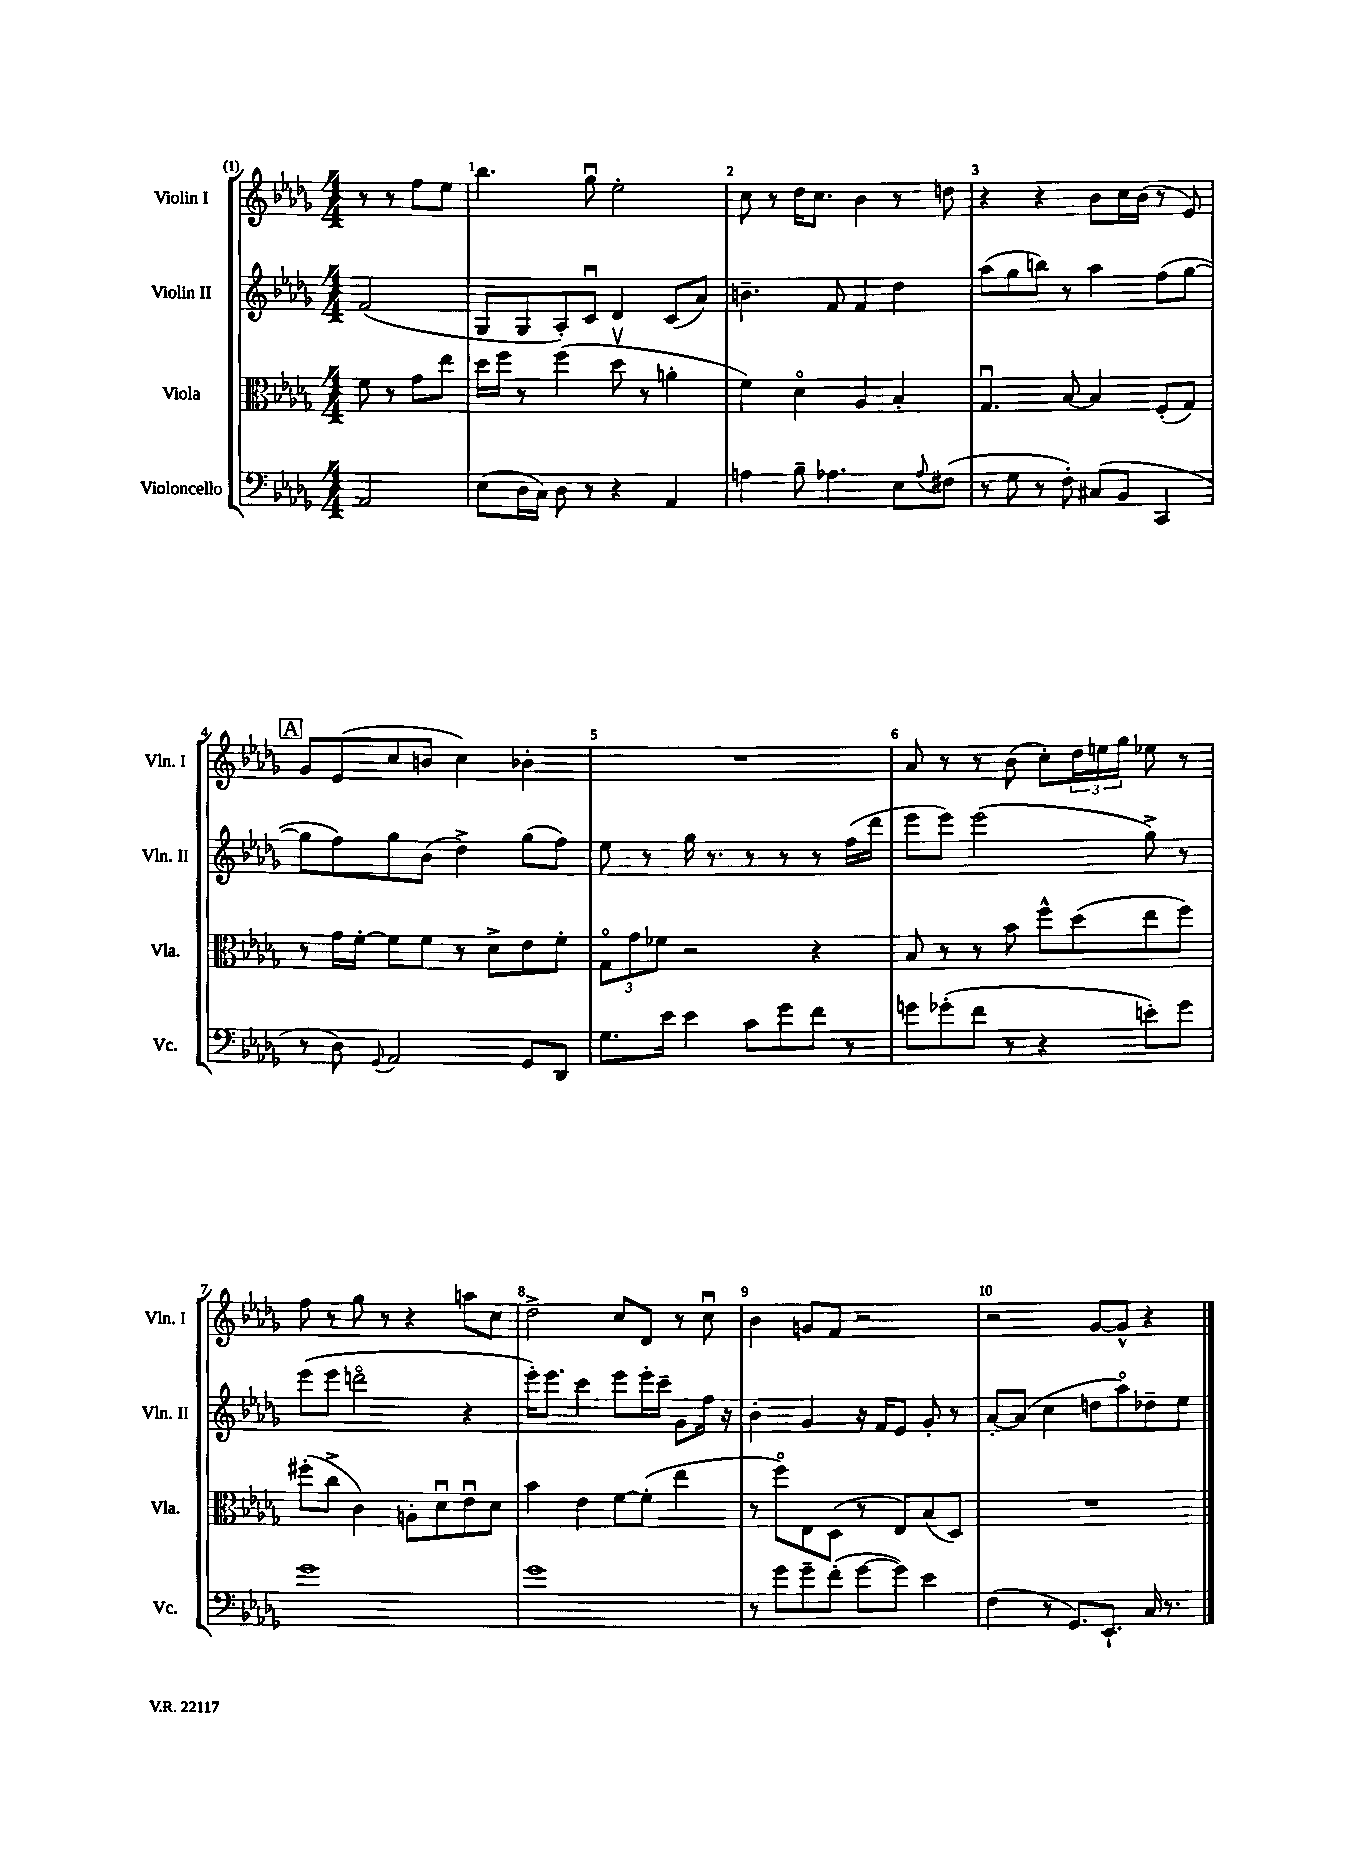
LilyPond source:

<<
\new StaffGroup <<
\new Staff = "s0" \with { instrumentName = "Violin I" shortInstrumentName = "Vln. I" } {
    \clef treble \key des \major \numericTimeSignature \time 4/4 \partial 2
    r8 r8 f''8 ees''8 |
    bes''4. ges''8\downbow ees''2-. |
    c''8 r8 des''16 c''8. bes'4 r8 d''8 |
    r4 r4 bes'8 c''16 bes'16( r8 ees'8) |
    \mark \markup { \box "A" } ges'8 ees'8( c''8 b'8 c''4) bes'4-. |
    R1 |
    aes'8 r8 r8 bes'8( c''8-.) \tuplet 3/2 { des''16 e''16 ges''16 } ees''8 r8 |
    f''8 r8 ges''8 r8 r4 a''8 c''8 |
    des''2-> c''8 des'8 r8 c''8\downbow |
    bes'4 g'8 f'8 r2 |
    r2 ges'8~ ges'8-^ r4 \bar "|." |
}
\new Staff = "s1" \with { instrumentName = "Violin II" shortInstrumentName = "Vln. II" } {
    \clef treble \key des \major \numericTimeSignature \time 4/4 \partial 2
    f'2( |
    ges8 ges8 aes8-.) c'8\downbow des'4 c'8( aes'8) |
    b'4.-- f'8 f'4 des''4 |
    aes''8( ges''8 b''8) r8 aes''4 f''8( ges''8~ |
    \mark \markup { \box "A" } ges''8 f''8) ges''8 bes'8( des''4->) ges''8( f''8) |
    ees''8 r8 ges''16 r8. r8 r8 r8 f''16( des'''16 |
    ees'''8 ees'''8) ees'''2( ges''8->) r8 |
    ees'''8( ees'''8 d'''2\flageolet r4 |
    ees'''16-.) ees'''8. c'''4 ees'''8 ees'''16-. c'''16-- ges'8 f''16 r16 |
    bes'4-. ges'4 r16 f'16 ees'8 ges'8-. r8 |
    aes'8~-. aes'8( c''4 d''8 aes''8\flageolet) des''8-- ees''8 \bar "|." |
}
\new Staff = "s2" \with { instrumentName = "Viola" shortInstrumentName = "Vla." } {
    \clef alto \key des \major \numericTimeSignature \time 4/4 \partial 2
    f'8 r8 ges'8 ees''8 |
    des''16 f''16 r8 f''4( des''8\upbow r8 a'4-. |
    f'4) des'4\flageolet aes4 bes4-. |
    ges4.\downbow bes8~ bes4 f8-.( ges8) |
    \mark \markup { \box "A" } r8 ges'16 f'16~-. f'8 f'8 r8 des'8-> ees'8 f'8-. |
    \tuplet 3/2 { ges8\flageolet ges'8 fes'8 } r2 r4 |
    bes8 r8 r8 bes'8 f''8-^ des''8( ees''8 f''8) |
    fis''8-.( c''8-> c'4) a8-. des'8\downbow ees'8\downbow des'8 |
    bes'4 ees'4 f'8~ f'8-.( ees''4 |
    r8 f''8\flageolet) ees8 des8( r8 ees8) bes8( des8) |
    R1 \bar "|." |
}
\new Staff = "s3" \with { instrumentName = "Violoncello" shortInstrumentName = "Vc." } {
    \clef bass \key des \major \numericTimeSignature \time 4/4 \partial 2
    aes,2 |
    ees8( des16 c16) des8 r8 r4 aes,4 |
    a4 bes8-- aes4. ees8 \appoggiatura { aes8 } fis8( |
    r8 ges8 r8 f8-.) cis8( bes,8 c,4 |
    \mark \markup { \box "A" } r8 des8) \appoggiatura { ges,8 } aes,2 ges,8 des,8 |
    ges8. ees'16 ees'4 c'8 ges'8 f'8 r8 |
    g'8 ges'8-.( f'8 r8 r4 e'8-.) ges'8 |
    ges'1 |
    ges'1 |
    r8 ges'8 ges'8-- f'8-.( ges'8~ ges'8) ees'4 |
    f4( r8 ges,8.) ees,8.-! c16 r8. \bar "|." |
}
>>
>>
\layout { \context { \Score \override BarNumber.break-visibility = ##(#f #t #t) barNumberVisibility = #all-bar-numbers-visible } }
